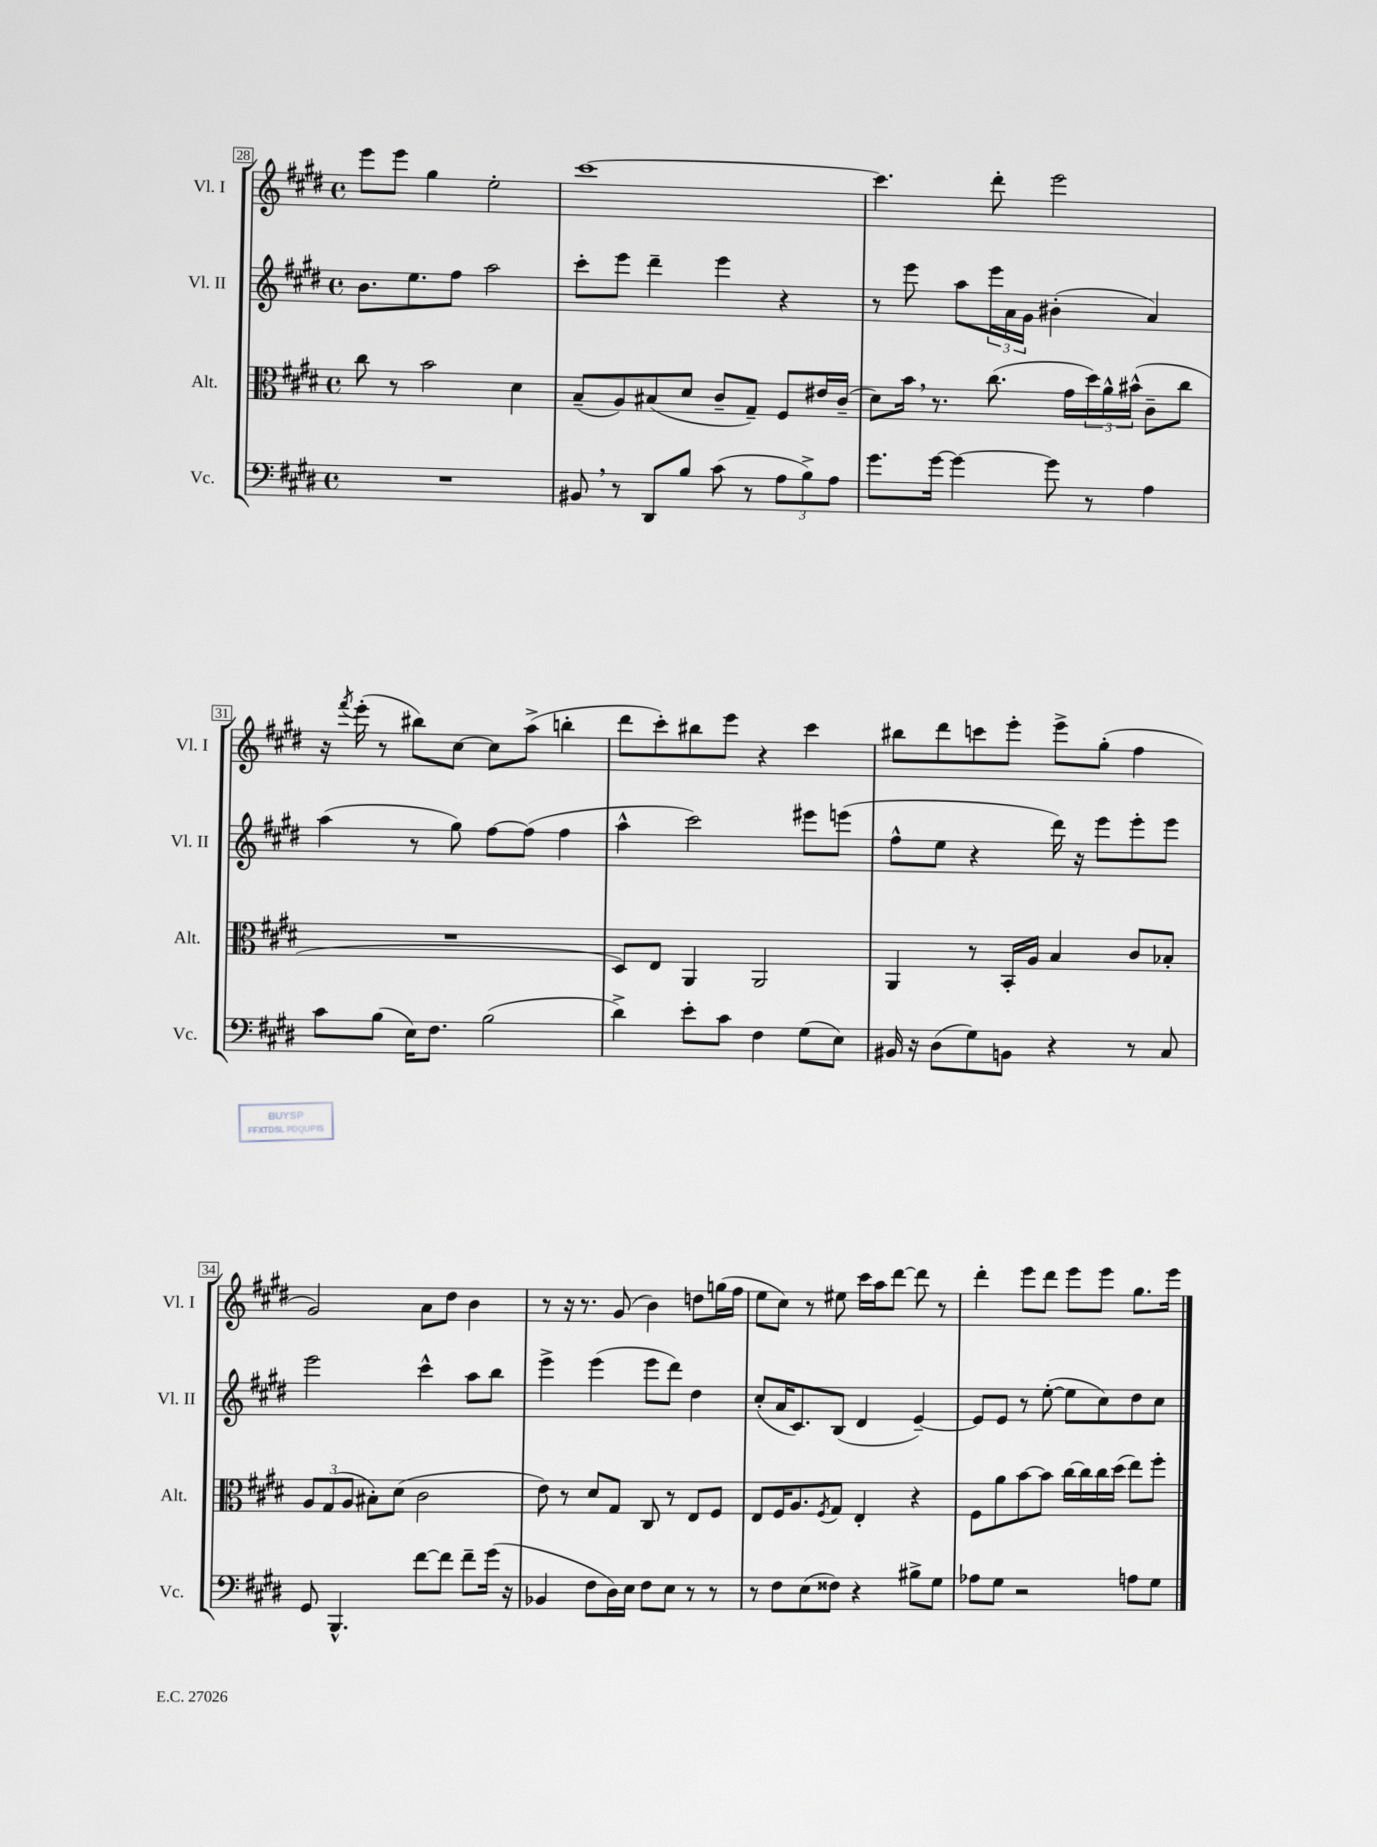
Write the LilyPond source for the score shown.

<<
\new StaffGroup <<
\new Staff = "s0" \with { instrumentName = "Vl. I" shortInstrumentName = "Vl. I" } {
    \clef treble \key e \major \defaultTimeSignature \time 4/4
    e'''8 e'''8 gis''4 e''2-. |
    cis'''1~ |
    cis'''4. dis'''8-. e'''2 |
    r16 \acciaccatura { fis'''8 } e'''16-.( r8 bis''8) cis''8~ cis''8 a''8->( b''4-. |
    dis'''8 cis'''8-.) bis''8 e'''8 r4 cis'''4 |
    bis''8 dis'''8 c'''8 e'''8-. e'''8-> gis''8-.( fis''4 |
    gis'2) a'8 dis''8 b'4 |
    r8 r16 r8. gis'8( b'4) d''8 g''16( fis''16 |
    e''8 cis''8) r8 eis''8 cis'''16 a''16 dis'''8~ dis'''8 r8 |
    dis'''4-. e'''8 dis'''8 e'''8 e'''8 gis''8. e'''16 \bar "|." |
}
\new Staff = "s1" \with { instrumentName = "Vl. II" shortInstrumentName = "Vl. II" } {
    \clef treble \key e \major \defaultTimeSignature \time 4/4
    b'8. e''8. fis''8 a''2 |
    cis'''8-. e'''8 dis'''4-- e'''4 r4 |
    r8 e'''8 a''8 \tuplet 3/2 { e'''16 a'16 gis'16 } bis'4-.( a'4) |
    a''4( r8 gis''8) fis''8~ fis''8( fis''4 |
    a''4-^ cis'''2) eis'''8 e'''8( |
    fis''8-^ e''8 r4 dis'''16) r16 e'''8 e'''8-. e'''8 |
    e'''2 cis'''4-^ a''8 b''8 |
    e'''4-> e'''4( e'''8 dis'''8) dis''4 |
    cis''8-.( a'16 cis'8.) b8( dis'4 e'4~--) |
    e'8 e'8 r8 e''8~-.( e''8 cis''8) dis''8 cis''8 \bar "|." |
}
\new Staff = "s2" \with { instrumentName = "Alt." shortInstrumentName = "Alt." } {
    \clef alto \key e \major \defaultTimeSignature \time 4/4
    cis''8 r8 b'2 dis'4 |
    b8--( a8) bis8( dis'8 cis'8-- gis8--) fis8 eis'16 cis'16--( |
    dis'8) b'16 \breathe r8. cis''8.( gis'16 \tuplet 3/2 { dis''16) a'16-^ bis'16-^( } cis'8-- cis''8 |
    R1 |
    dis8) e8 a,4 a,2 |
    a,4 r8 b,16-. a16 b4 cis'8 bes8-. |
    \tuplet 3/2 { a8 gis8( a8 } bis8-.) dis'8( cis'2 |
    e'8) r8 dis'8 gis8 cis8 r8 e8 fis8 |
    e8 fis16 a8. \acciaccatura { fis8 } gis8 e4-. r4 |
    fis8 a'8 b'8~ b'8 cis''16~ cis''16 cis''16 dis''16( e''8) fis''8-. \bar "|." |
}
\new Staff = "s3" \with { instrumentName = "Vc." shortInstrumentName = "Vc." } {
    \clef bass \key e \major \defaultTimeSignature \time 4/4
    R1 |
    bis,8 \breathe r8 dis,8 b8 cis'8( r8 \tuplet 3/2 { a8 b8->) a8 } |
    gis'8. gis'16~ gis'4~ gis'8 r8 a4 |
    cis'8 b8( e16) fis8. b2( |
    dis'4->) e'8-. cis'8 fis4 gis8( e8) |
    bis,16 r16 dis8( gis8) b,8 r4 r8 cis8 |
    gis,8 b,,4.-^ fis'8~ fis'8 fis'8-- gis'16( r16 |
    bes,4 fis8 dis16) e16 fis8 e8 r8 r8 |
    r8 fis8 e8( fisis8) r4 bis8-> gis8 |
    aes8 gis8 r2 a8 gis8 \bar "|." |
}
>>
>>
\layout { \context { \Score currentBarNumber = #28 \override BarNumber.stencil = #(make-stencil-boxer 0.1 0.3 ly:text-interface::print) } }
